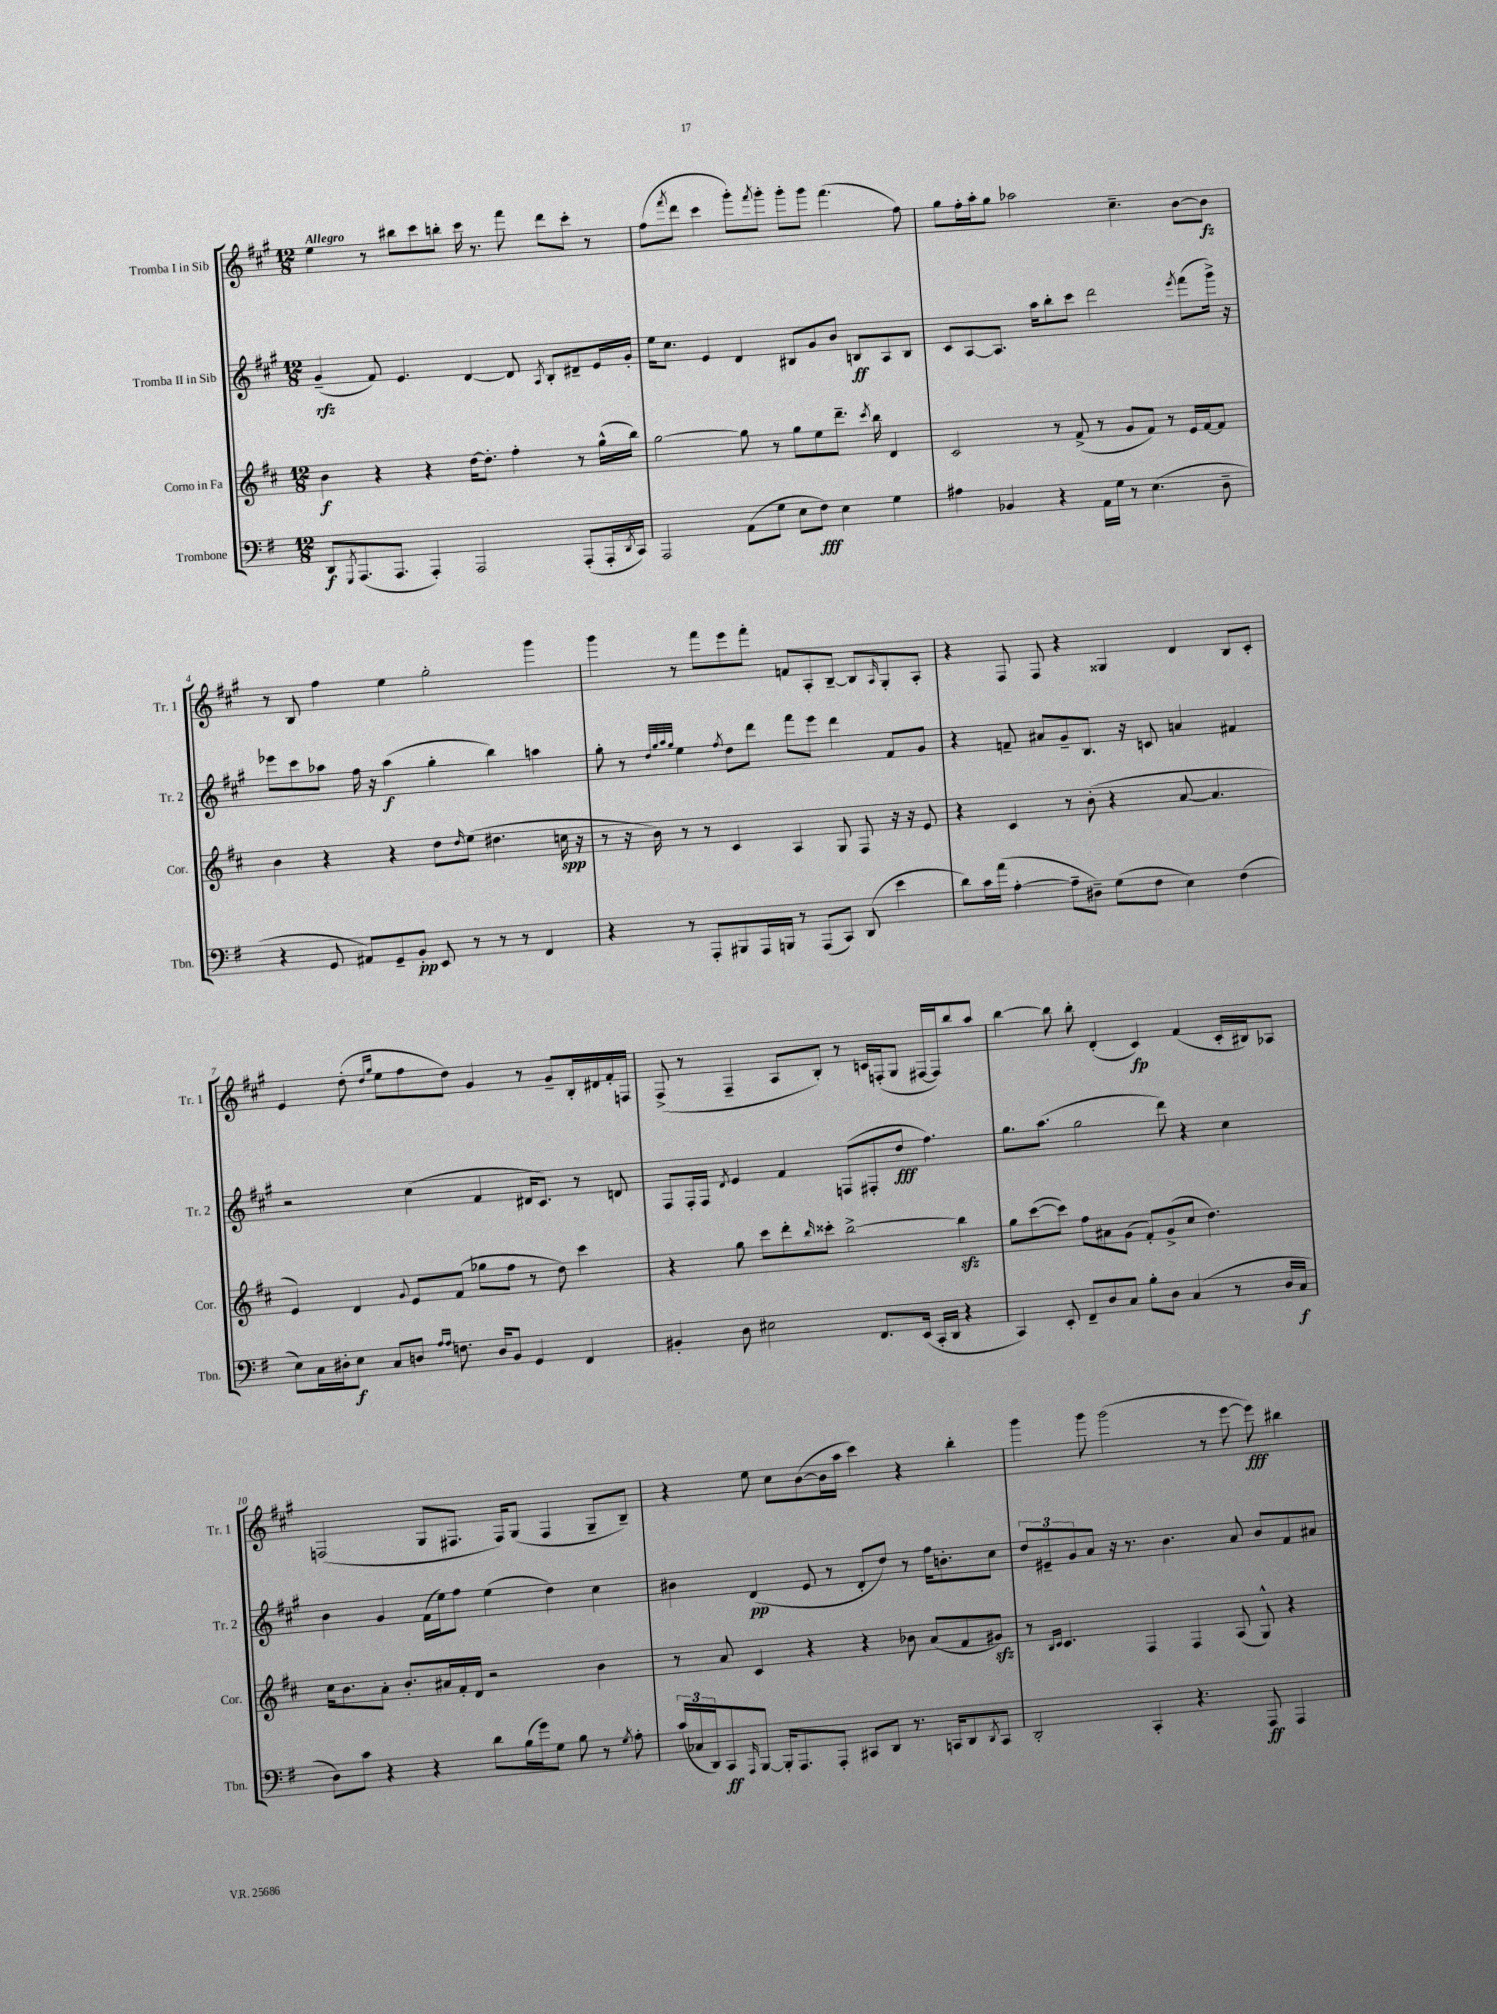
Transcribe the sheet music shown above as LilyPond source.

<<
\new StaffGroup <<
\new Staff = "s0" \with { instrumentName = "Tromba I in Sib" shortInstrumentName = "Tr. 1" } {
    \clef treble \key a \major \numericTimeSignature \time 12/8 \tempo "Allegro"
    e''4 r8 bis''8 cis'''8 b''8-. cis'''16 r8. fis'''8 d'''8 cis'''8-. r8 |
    fis''8( \acciaccatura { fis'''8 } d'''8 cis'''4 gis'''8-.) \acciaccatura { fis'''8 } gis'''8-. gis'''8-. gis'''8 fis'''4.( fis''8) |
    gis''8 fis''16-. a''16-. gis''8 aes''2 cis''4.-- b'8~ b'8\fz |
    r8 b8 fis''4 e''4 gis''2-. gis'''4 |
    gis'''4 r8 fis'''8 e'''8 fis'''8-. f'8 a8-. b8~-- b8 \grace { a16 } gis8-. a8-. |
    r4 fis8 fis8 r4 gisis4 d'4 b8 cis'8-. |
    e'4 d''8-.( \grace { d''16 gis''16 } e''8 fis''8 d''8) gis'4 r8 gis'8-- b16-. dis'16 fis'16-. f16 |
    fis8->( r8 fis4-- a8 b8-.) r8 c'16 f16-.( gis8 fis16~ fis16) b''8 a''8 |
    b''4~ b''8 b''8-. d'4-.( cis'4\fp) fis'4( cis'16-. bis16) aes8 |
    f2( gis8 fis8. fis16) gis8( fis4 gis8-- b8--) |
    r4 e''8 cis''8 b'8~( b'16 a''16 cis'''4) r4 b''4-. |
    gis'''4 gis'''8 gis'''2( r8 e'''8~ e'''8\fff) bis''4 \bar "|." |
}
\new Staff = "s1" \with { instrumentName = "Tromba II in Sib" shortInstrumentName = "Tr. 2" } {
    \clef treble \key a \major \numericTimeSignature \time 12/8
    gis'4--\rfz( fis'8) e'4. d'4~ d'8 \acciaccatura { a8 } b8-. dis'8-- e'16 gis'16-. |
    e''16 cis''8. e'4 d'4 bis8 gis'8 b'8 b8\ff a8 b8 |
    cis'8 a8~ a8. a''16 b''8-. cis'''8 d'''2 \acciaccatura { e'''8 } fis'''8( gis'''16->) r16 |
    ees'''8 cis'''8 aes''8 fis''16 r16 aes''4\f( gis''4-. b''4) a''4 |
    gis''8-. r8 \grace { d''32 gis''32 a''32 gis''32 } e''4 \acciaccatura { fis''8 } d''8 d'''8 fis'''8 e'''8 d'''4 fis'8 gis'8 |
    r4 f'8-- ais'8 gis'8-- b8. r16 c'8 a'4 fis'4 |
    r2 cis''4( fis'4 dis'16 cis'8.) r8 d'8 |
    fis8 fis16-. fis16 \acciaccatura { d'8 } e'4 fis'4 f8( fis8-. d''8\fff fis''4.) |
    gis''8. a''8.( gis''2 d'''8) r4 cis''4 |
    b'4 gis'4 fis'16( e''16) fis''8 e''4( d''4) cis''4 |
    bis'4 d'4\pp( e'8 r8 d'8-. d''8) r8 fis''16 b'8.-. cis''8 |
    \tuplet 3/2 { d''8 eis'8-- gis'8 } a'8 r16 r8. b'4. a'8 b'8 fis'8 ais'8 \bar "|." |
}
\new Staff = "s2" \with { instrumentName = "Corno in Fa" shortInstrumentName = "Cor." } {
    \clef treble \key d \major \numericTimeSignature \time 12/8
    b'4\f r4 r4 d''16~ d''8.-. fis''4-. r8 g''16-^( b''16) |
    g''2~ g''8 r8 g''8 e''8 d'''8.-- \acciaccatura { cis'''8 } b''16 d'4 |
    cis'2 r8 fis'8->( r8 g'8 fis'8) r8 e'16 fis'16~ fis'8 |
    b'4 r4 r4 d''8 \grace { d''16 } e''8( dis''4. c''16\spp r16 |
    r8 r16 b'16) r8 r8 cis'4 a4 g8 fis8 r16 r16 e'8 |
    r4 cis'4 r8 b'8-.( r4 a'8~ a'4. |
    e'4) d'4 \appoggiatura { g'8 } e'8 fis'8( ges''8 fis''8 r8 d''8) cis'''4 |
    r4 g''8 cis'''8 d'''8-. \grace { b''16 } cisis'''8-. b''2~-> b''4\sfz |
    g''8 cis'''8~( cis'''8) fis''8 ais'8 g'8( fis'8-.) g'8->( cis''8 d''4.) |
    cis''16 b'8. a'8-. b'8.-. ais'16 fis'16-. d'16 r2 b'4 |
    r8 a'8 cis'4 r4 r4 bes'8 a'8( fis'8 gis'8\sfz) |
    r8 \grace { b16 cis'16 } cis'4. fis4 fis4 a8( g8-^) r4 \bar "|." |
}
\new Staff = "s3" \with { instrumentName = "Trombone" shortInstrumentName = "Tbn." } {
    \clef bass \key g \major \numericTimeSignature \time 12/8
    d,8\f \acciaccatura { g,,8 } a,,8.( a,,8. a,,4-.) a,,2 a,,8-.( a,,16-. \acciaccatura { d,8 } c,16) |
    a,,2 a,8( g8 e8 fis8\fff) e4 g4 |
    ais4 bes,4 r4 a,16 g16 r8 e4.( d8-- |
    r4 g,8 ais,8) g,8-- b,8-.\pp e,8 r8 r8 r8 fis,4 |
    r4 r8 a,,8-. bis,,8 a,,16 b,,16 r8 a,,8( c,8) d,8( e'4 |
    d'8) c'16 a'16( a4~-. a8-- dis8--) g8( fis8 e4) fis4( |
    e8) c16 dis16-. e8\f c8 d8 \grace { a16 a16 } f8. d16 b,8 g,4 fis,4 |
    bis,4-. d8 eis2 fis,8. e,16( c,16-. d,16 r4 |
    c,4) e,8-. fis,8-- d8 c8 b8-. d8 c4( r8 d16 c16\f |
    d8) c'8 r4 r4 d'8 b16( g'16) g8 b8 r8 \acciaccatura { g8 } a8-. |
    \tuplet 3/2 { c'16( ces16 d,16) } c,8\ff \grace { a,,16 } b,,8~ b,,16-. a,,8. a,,8-. cis,8 d,8 r8. c,16 d,8 \acciaccatura { d,8 } c,8 |
    d,2-. c,4-. r4. a,,8\ff a,,4 \bar "|." |
}
>>
>>
